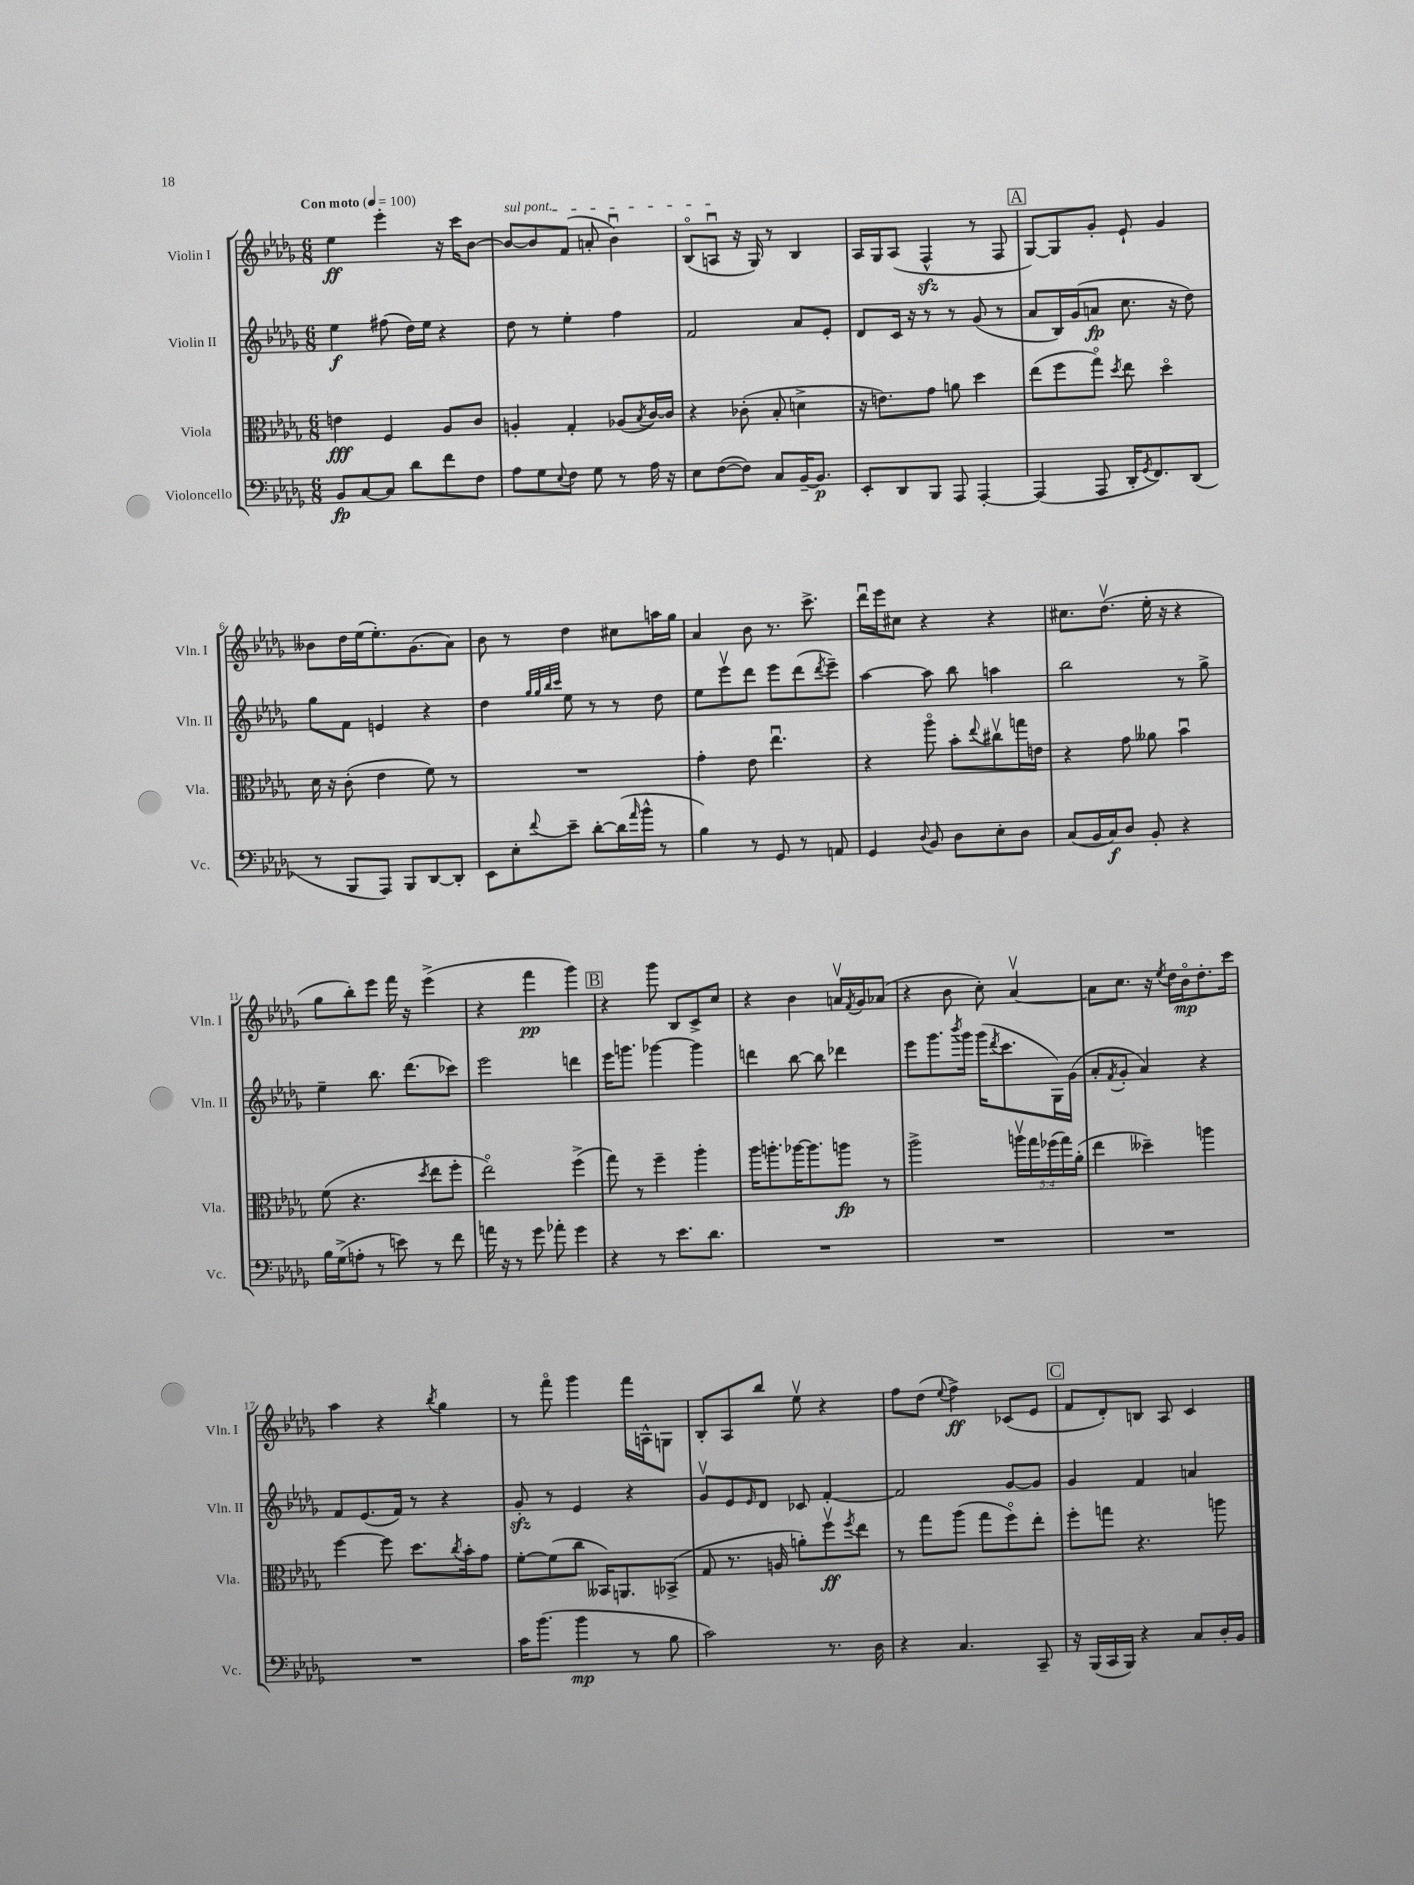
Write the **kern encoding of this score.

**kern	**kern	**kern	**kern
*staff4	*staff3	*staff2	*staff1
*clefF4	*clefC3	*clefG2	*clefG2
*k[b-e-a-d-g-]	*k[b-e-a-d-g-]	*k[b-e-a-d-g-]	*k[b-e-a-d-g-]
*M6/8	*M6/8	*M6/8	*M6/8
*MM100	*MM100	*MM100	*MM100
8BB-	4e	4ee-	4ee-
[8C	.	.	.
8C]	4F	(8ff#	4eee-'
8d-	.	16dd-)	.
.	.	16ee-	.
8f	8A-	4r	16r
.	.	.	16ccc
8F	8c	.	[8b-
=	=	=	=
8A-	4A'	8dd-	8b-_
8G-	.	8r	8b-]
8qqE-	.	.	.
8F	4G-'	4ee-'	(8f
8G-	.	.	8a'
8r	(8A-	4ff	4b-u)
.	8qB-	.	.
16A-	[16c)	.	.
16r	16c]	.	.
=	=	=	=
8E-	4r	2f	(8B-o
([8F	.	.	8Au
8F])	(8c-'	.	16r
.	.	.	16G-)
8C	8B-'	.	8r
[16BB-~	4d^	8a-	4B-
8.BB-]	.	.	.
.	.	8e-'	.
=	=	=	=
8EE-'	16r	8d-	16A-
.	8.e)	.	16G-
8DD-	.	16c	(8A-
.	.	16r	.
8BBB-	8g-	8r	4F^^
8AAA-	8a	8r	.
[4AAA-'	4dd-	(8g-	8r
.	.	8r	8F
=	=	=	=
(4AAA-]	(8ee-	8a-	[8G-)
.	8ff	16B-)	8G-]
.	.	(16g-	.
8AAA-	8gg-o)	8a	8g-'
.	8qdd-	.	.
16DD-'	8ee-	8.cc	8e-`
8qGG-	.	.	.
8.FF)	.	.	.
.	4dd-o	.	4g-
.	.	16r	.
(8DD-	.	8dd-)	.
=	=	=	=
8r	16d-	8gg-	8b--
.	16r	.	.
8BBB-	(8c'	8f	16dd-
.	.	.	(16ee-
8AAA-)	4e-	4e	8.ee-')
8BBB-	.	.	.
.	.	.	(8.g-
[8DD-	8f)	4r	.
8DD-']	8r	.	8a-)
=	=	=	=
8EE-	2.r	4dd-	8b-
8E-'	.	.	8r
.	.	32qqgg-	.
.	.	32qqgg-	.
.	.	32qqbb-	.
8qqf	.	32qqccc	.
8e-~	.	8ee-	4dd-
[8d-'	.	8r	.
(16d-]	.	8r	8cc#
16qqa-	.	.	.
16b-^^	.	.	.
8r	.	8dd-	16aa
.	.	.	16gg-
=	=	=	=
4B-)	4g-'	8ee-	4a-
.	.	8eee-v	.
8r	8e-	8ddd-	8b-
8GG-	4.ee-u	8eee-	8.r
8r	.	(8ddd-	.
.	.	.	8.ccc^
.	.	8qddd-	.
8AA	.	8eee-~)	.
=	=	=	=
4GG-	4r	[4aa-	16ddd-u
.	.	.	16eee-
.	.	.	8cc#
8qqD-	.	.	.
8BB-	8aa-o	8aa-]	4r
8D-	8b-'	8bb-	.
.	8qqee-	.	.
8E-'	8cc#v	4aa	4r
8D-	16gg	.	.
.	16e	.	.
=	=	=	=
(8C	4r	2bb-	8.cc#
16BB-	.	.	.
16C)	.	.	(8.dd-v
8D-	8g-	.	.
8BB-'	8a--	.	16ee-'
.	.	.	16r
4r	4b-u	8r	4r
.	.	8gg-^	.
=	=	=	=
16B-	(8f	4ee-~	8gg-
(16G-^	.	.	.
8A'	4.r	.	8bb-')
8r	.	8.bb-	8eee-
8e)	.	.	16fff
.	.	(8.ddd-	16r
.	8qdd-	.	.
8r	8ee-	.	(4eee-^
8f	8ff'	8ccc-)	.
=	=	=	=
16a	2ee-o)	2eee-	4r
16r	.	.	.
8r	.	.	.
8g-	.	.	4fff
8a-'	.	.	.
4g-	(4ff^	4ddd	4ggg-)
=	=	=	=
4r	8gg-)	16eee-	4r
.	.	8.ggg	.
.	8r	.	.
8r	4ff~	[4ggg-	8ggg-
8.e-	.	.	8B-
.	4aa-'	4ggg-]	8c^
8.d-	.	.	.
.	.	.	8cc
=	=	=	=
2.r	16aa-	4ddd	4r
.	8.aa'	.	.
.	[16aa-	[8bb-	4b-
.	8.aa-]	.	.
.	.	8bb-]	.
.	8aa	4ddd-	16av
.	.	.	8qf
.	.	.	16g-
.	8r	.	(8a-
=	=	=	=
2.r	2aa-^	8eee-	4r
.	.	8.ggg-	.
.	.	.	8b-
.	.	8qbbb-	.
.	.	16ggg-	.
.	.	(16ggg-	8cc')
.	.	8qddd-	.
.	.	8.ccc	.
.	20aav	.	[4a-v
.	20gg-	.	.
.	(20ff-	.	.
.	.	16G-)	.
.	20gg-)	.	.
.	.	(16g-	.
.	(20a-'	.	.
=	=	=	=
2.r	4ee-	8a-'	8a-]
.	.	8qf	.
.	.	8g-'	8.cc
.	4dd--~)	4a-)	.
.	.	.	16r
.	.	.	8qee-
.	.	.	16dd-
.	.	.	16b-o
.	4aa	4r	8.dd-'
.	.	.	16ccc
=	=	=	=
2.r	[4ff	8f	4aa-
.	.	(8.e-	.
.	8ff]	.	4r
.	.	16f)	.
.	8.dd-	8r	.
.	.	.	8qbb-
.	.	4r	4gg-
.	8qcc	.	.
.	16b-'	.	.
.	8g-	.	.
=	=	=	=
16c	[8f'	8g-'	8r
(8.b-	.	.	.
.	(8f]	8r	8fffo
4b-	8cc	4e-	4ggg-
.	16BB--)	.	.
.	8.AA	.	.
8r	.	4r	16fff
.	.	.	16A^^
8B-	(8BB-^	.	8G
=	=	=	=
2c)	8G-	8g-v	8B-'
.	8.r	8e-	8A-
.	.	16qqe-	.
.	.	8d-	8bb-
.	16A	.	.
.	8a')	8c-	8ee-v
8.r	8ffv	[4f'	4r
.	8qff	.	.
.	8ee-	.	.
16D-	.	.	.
=	=	=	=
4r	8r	2f]	8ff
.	8gg-	.	(8dd-
.	.	.	8qqee-
4.C	(8aa-	.	4ff^)
.	8gg-	.	.
.	8ffo)	[8g-	(8c-
8CC~	8ee-'	8g-]	8e-
=	=	=	=
16r	8ff'	4g-	8f
(16BBB-	.	.	.
16CC	8gg	.	8d-')
16BBB-)	.	.	.
4r	4.r	4f	8B
.	.	.	8A-
8C	.	4a	4c
16D-'	8aa	.	.
16BB-	.	.	.
==	==	==	==
*-	*-	*-	*-
